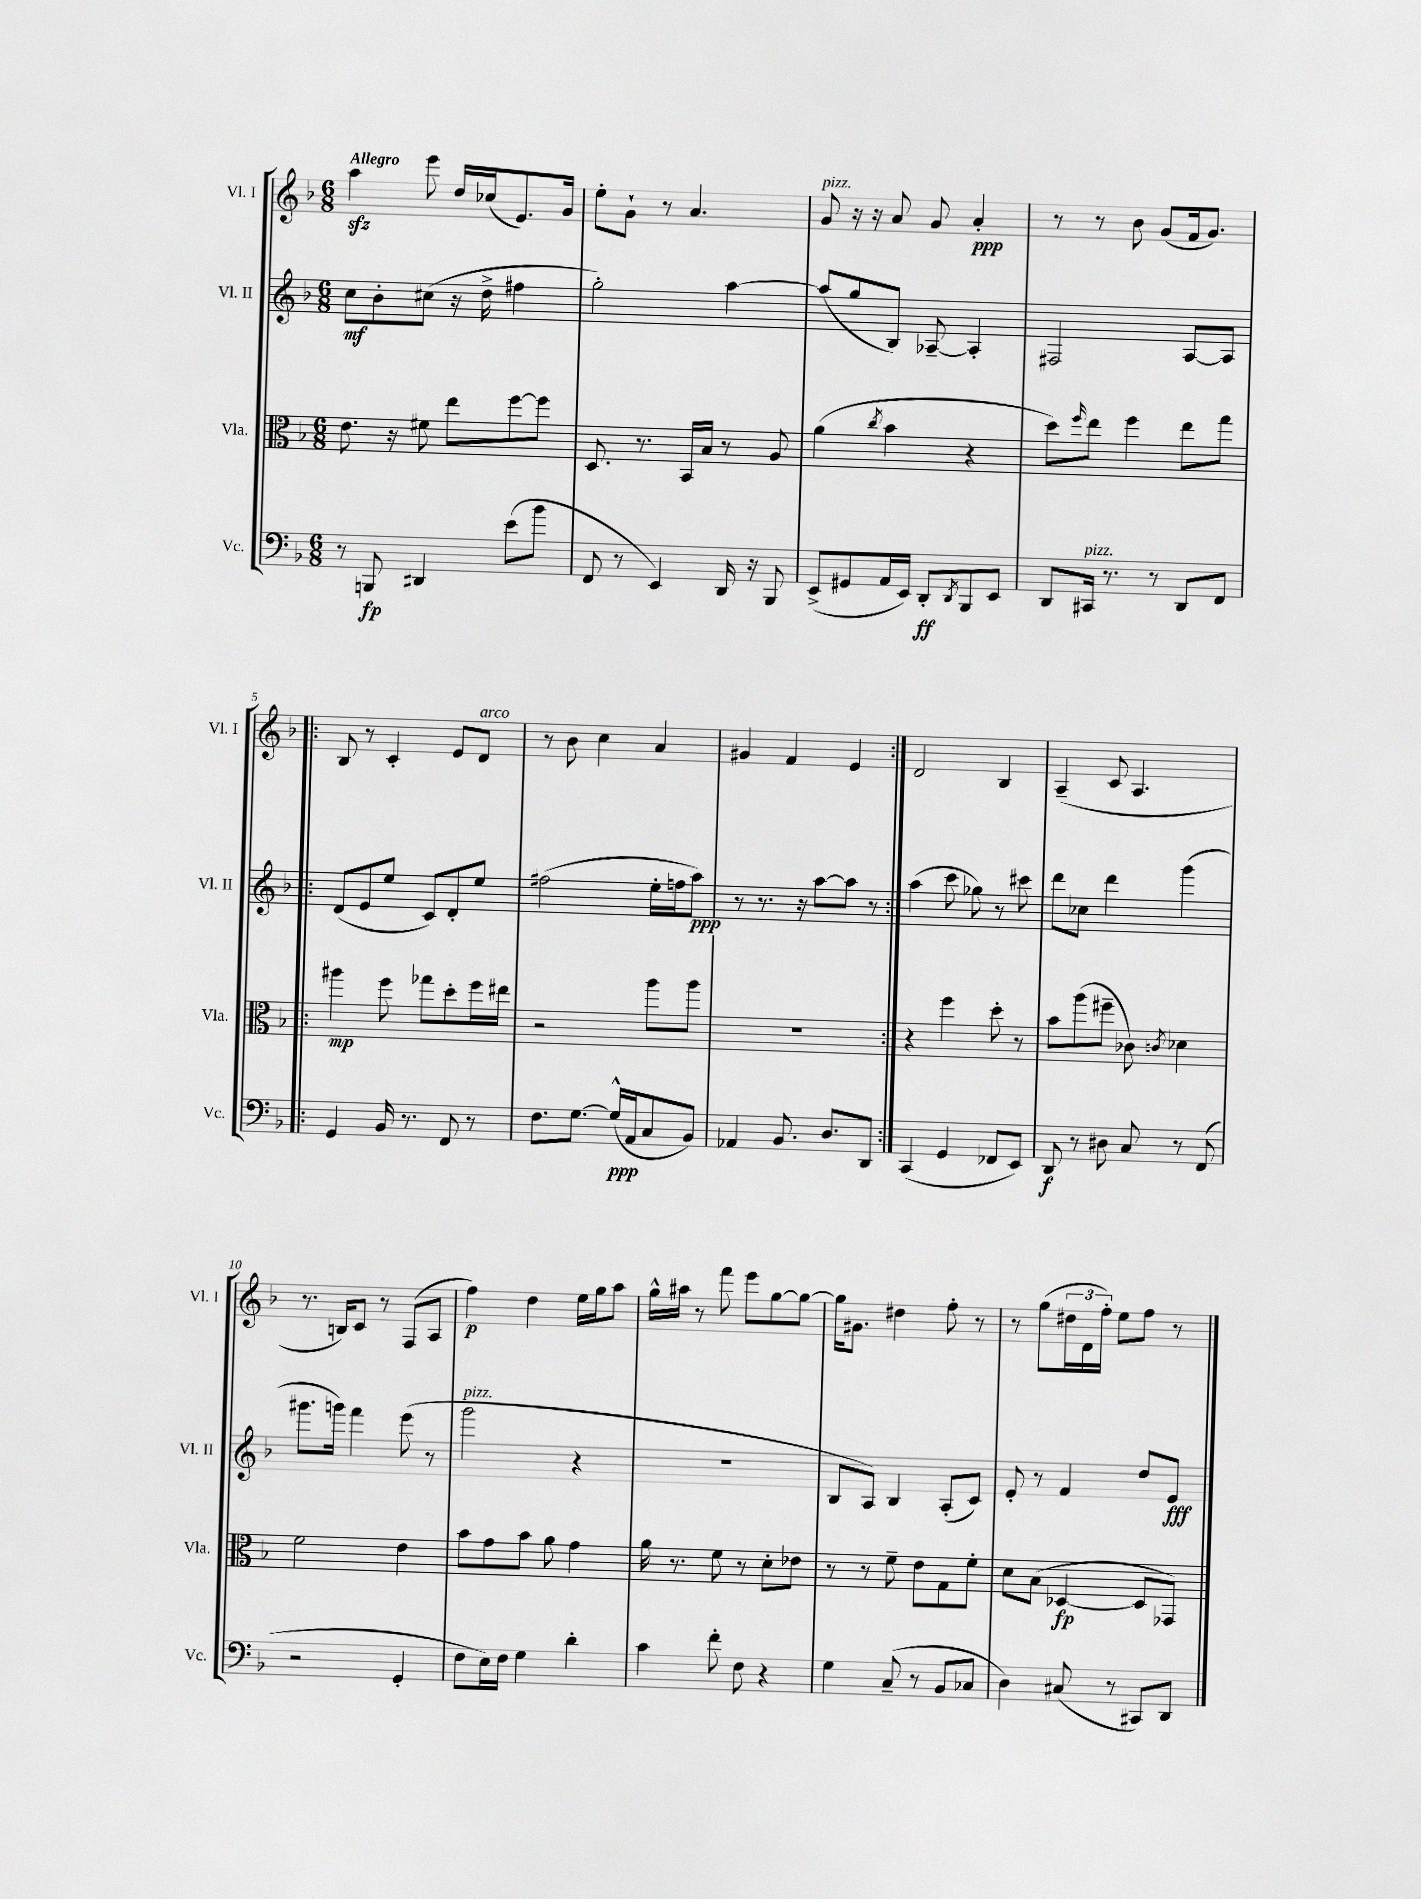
<<
\new StaffGroup <<
\new Staff = "s0" \with { instrumentName = "Vl. I" shortInstrumentName = "Vl. I" } {
    \clef treble \key f \major \numericTimeSignature \time 6/8 \tempo "Allegro"
    a''4\sfz e'''8 d''16 ces''16( e'8.) g'16 |
    e''8-. g'8-! r8 a'4. |
    g'8^\markup { \italic "pizz." } r16 r16 a'8 g'8 a'4-.\ppp |
    r8 r8 bes'8 g'8( f'16 g'8.) |
    \repeat volta 2 { bes8 r8 c'4-. e'8 d'8^\markup { \italic "arco" } |
    r8 bes'8 c''4 a'4 |
    gis'4 f'4 e'4 | }
    d'2 bes4 |
    a4--( c'8 a4. |
    r8. b16) c'8 r8 f8( a8 |
    f''4\p) d''4 e''16 g''16 a''8 |
    g''16-^ ais''16 r8 f'''8 e'''8 g''8~ g''8~ |
    g''16 gis'8. dis''4 f''8-. r8 |
    r8 g''8( \tuplet 3/2 { dis''16 d'16 f''16-.) } e''8 f''8 r8 \bar "|." |
}
\new Staff = "s1" \with { instrumentName = "Vl. II" shortInstrumentName = "Vl. II" } {
    \clef treble \key f \major \numericTimeSignature \time 6/8
    c''8\mf bes'8-. cis''8( r16 d''16-> fis''4 |
    g''2-.) a''4~ |
    a''8( g''8 bes8) aes8~-- aes4-. |
    fis2 a8~ a8 |
    \repeat volta 2 { d'8( e'8 e''8 c'8) d'8-. e''8 |
    fis''2( e''16-. f''16 a''8\ppp) |
    r8 r8. r16 a''8~ a''8 r8 | }
    a''4( c'''8 ges''8) r8 cis'''8 |
    d'''8 ces''8 d'''4 g'''4( |
    gis'''8. g'''16) f'''4 e'''8( r8 |
    g'''2^\markup { \italic "pizz." } r4 |
    R2. |
    bes8 a8) bes4 a8-.( c'8) |
    e'8-. r8 f'4 d''8 e'8\fff \bar "|." |
}
\new Staff = "s2" \with { instrumentName = "Vla." shortInstrumentName = "Vla." } {
    \clef alto \key f \major \numericTimeSignature \time 6/8
    e'8. r16 fis'8 e''8 f''8~ f''8 |
    d8. r8. bes,16 bes16 r8 a8 |
    a'4( \acciaccatura { c''8 } bes'4 r4 |
    d''8) \grace { f''16 } e''8 f''4 e''8 g''8 |
    \repeat volta 2 { ais''4\mp f''8 ges''8 d''8-. f''16 eis''16 |
    r2 a''8 a''8 |
    R2. | }
    r4 f''4 d''8-. r8 |
    bes'8 a''8( fis''8-- ces'8) \acciaccatura { c'8 } des'4 |
    f'2 e'4 |
    bes'8 g'8 bes'8 a'8 g'4 |
    a'16 r8. f'8 r8 d'8-. ees'8 |
    r8 r8 f'8-- e'8 g8 f'8-. |
    d'8 bes8( des4~\fp des8 ges,8) \bar "|." |
}
\new Staff = "s3" \with { instrumentName = "Vc." shortInstrumentName = "Vc." } {
    \clef bass \key f \major \numericTimeSignature \time 6/8
    r8 b,,8\fp dis,4 e'8( bes'8 |
    f,8 r8 e,4) d,16 r16 bes,,8 |
    e,8->( gis,8 a,16 e,16) d,8-.\ff \acciaccatura { d,8 } bes,,8 e,8 |
    d,8 cis,16^\markup { \italic "pizz." } r8. r8 d,8 f,8 |
    \repeat volta 2 { g,4 bes,16 r8. f,8 r8 |
    f8. g8.~ g16-^\ppp( a,16 c8 bes,8) |
    aes,4 bes,8. d8. d,8 | }
    c,4( g,4 fes,8 e,8) |
    d,8\f r8 dis8 c8 r8 f,8( |
    r2 g,4-. |
    f8 e16) f16 g4 d'4-. |
    c'4 f'8-. f8 r4 |
    g4 c8--( r8 bes,8 ces8 |
    d4) cis8( r8 cis,8) d,8 \bar "|." |
}
>>
>>
